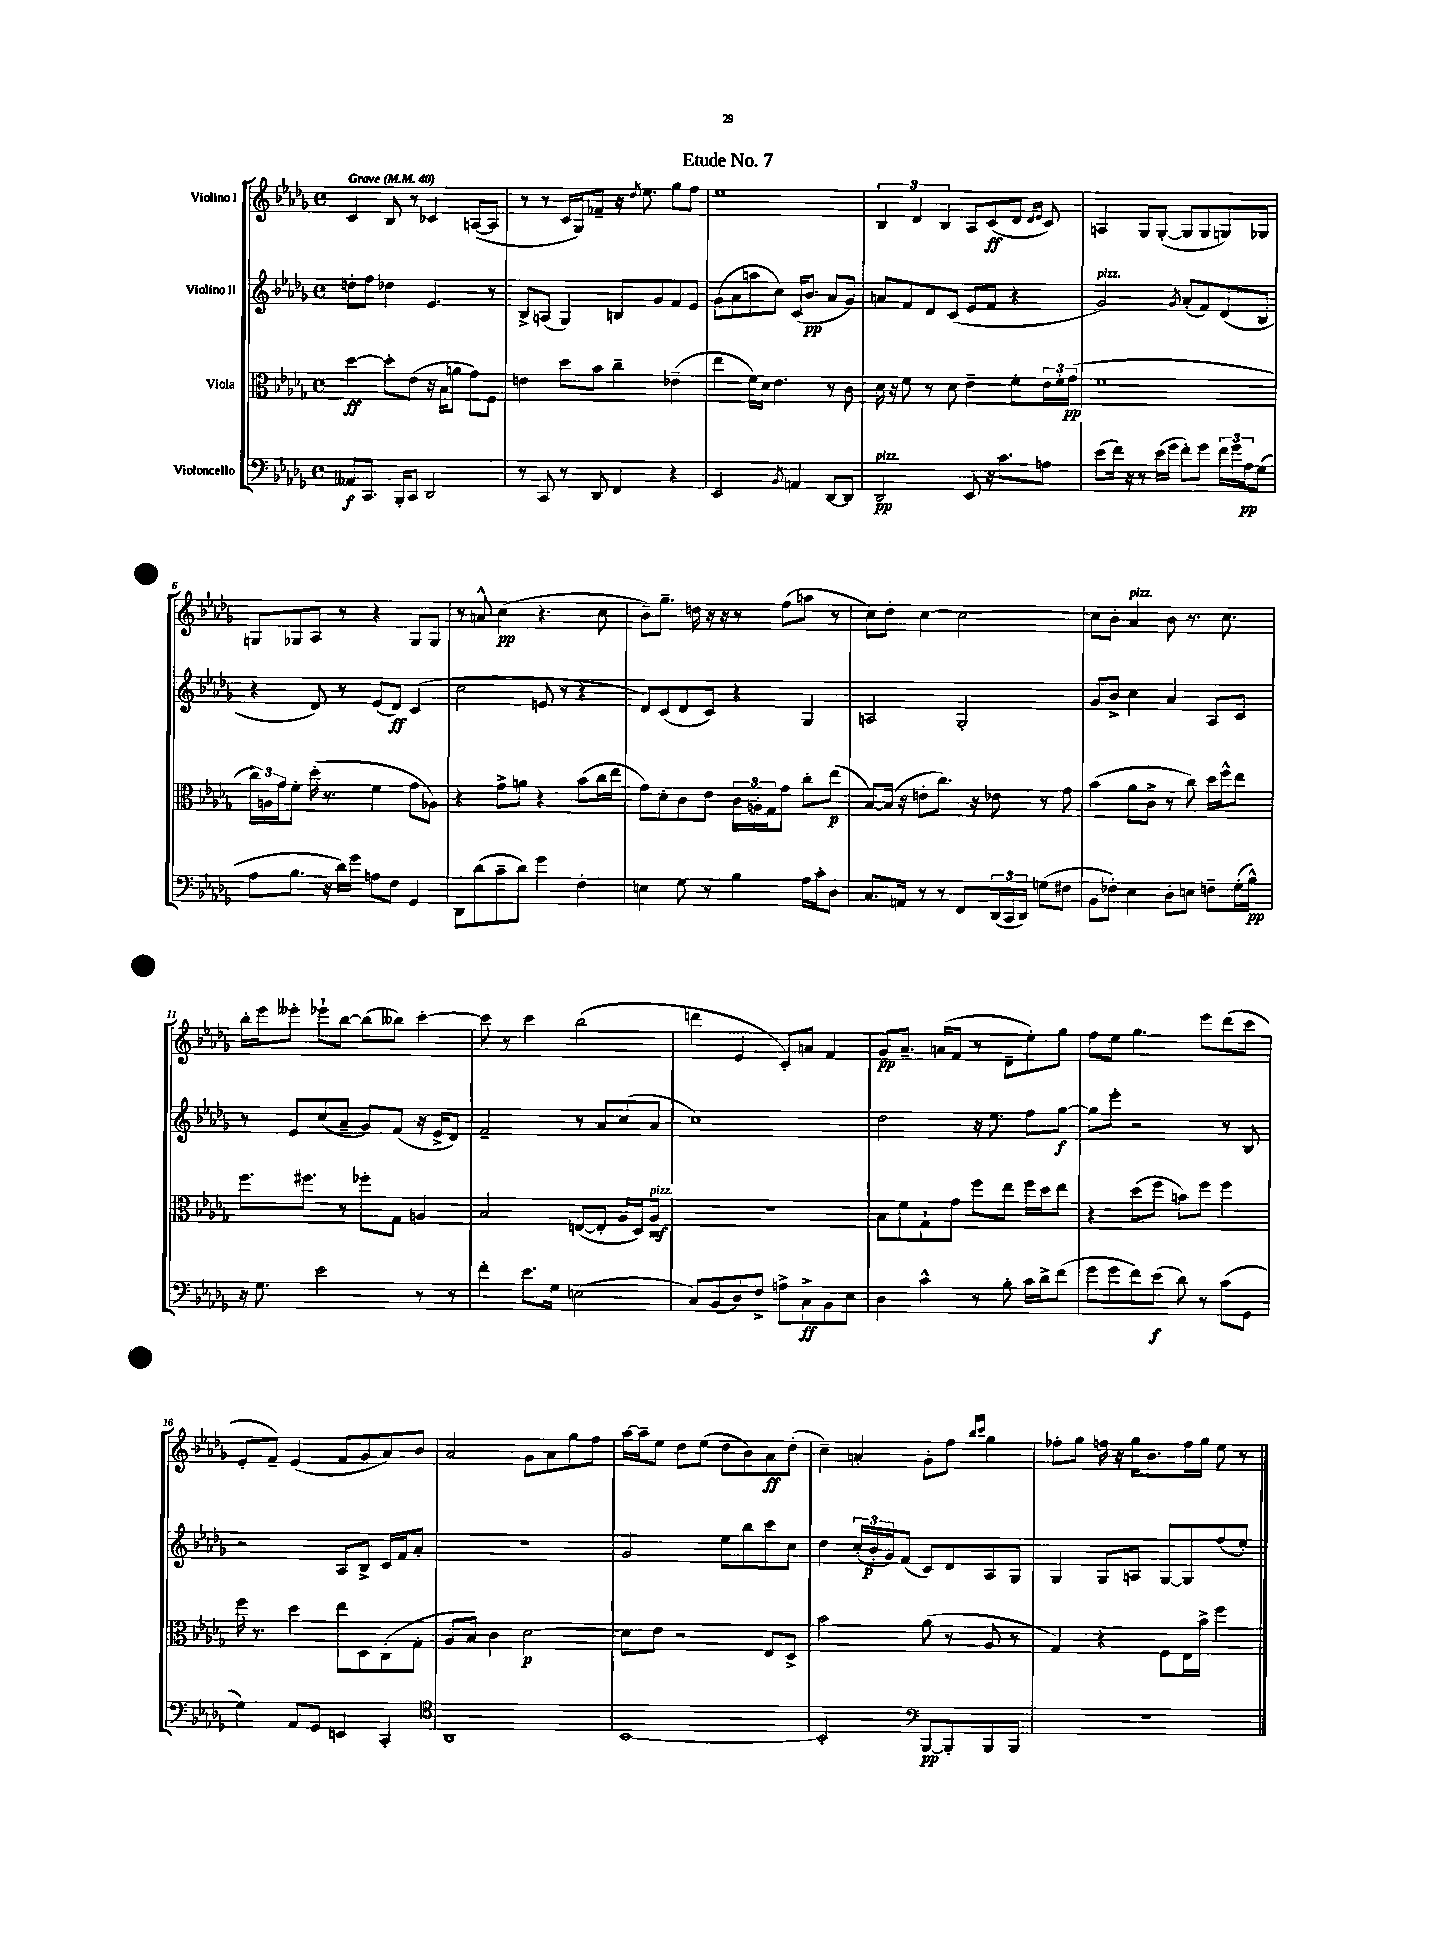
\header { title = "Etude No. 7" }
<<
\new StaffGroup <<
\new Staff = "s0" \with { instrumentName = "Violino I" } {
    \clef treble \key des \major \defaultTimeSignature \time 4/4 \tempo "Grave" 4 = 40
    c'4 bes8 r8 ces'4 a8~( a8 |
    r8 r8 c'16 ges16) fes'8-- r16 \acciaccatura { des''8 } ees''8. ges''8 f''8 |
    ees''1 |
    \tuplet 3/2 { bes4 des'4 bes4 } aes8 c'8\ff( des'8 \grace { des'16 ees'16 } c'8) |
    a4 ges8 ges8~-.( ges8 ges8 g8) ges8 |
    g8 ges8 aes8 r8 r4 ges8 ges8 |
    r8 a'8-^ c''4\pp( r4. c''8 |
    bes'8--) ges''8.-- d''16 r16 r16 r8 f''8( a''8 r8 |
    c''8) des''8-. c''4~ c''2~ |
    c''8 bes'8-. aes'4^\markup { \italic "pizz." } bes'8 r8. c''8. |
    bes''16-. ees'''16 eeses'''8-. ees'''8-! bes''8~ bes''8( beses''8) c'''4~-. |
    c'''8 r8 c'''4 bes''2( |
    d'''4 ees'4 c'8-.) a'8 f'4 |
    ges'8\pp aes'8.-- a'16( f'8 r8 des'8-- ees''8-.) ges''8 |
    f''8 ees''8 ges''4. ees'''8 des'''8( c'''8 |
    ees'8-. f'8--) ees'4( f'8 ges'8 aes'8) bes'8 |
    aes'2 ges'8 aes'8 ges''8 f''8 |
    aes''16~ aes''16-- ees''8 des''8 ees''8( des''8 bes'8) aes'8\ff des''8-.( |
    c''4--) a'4-. ges'8-. f''8 \grace { bes''16 c'''16 } ges''4 |
    fes''8-. ges''8 f''16 r16 ges''16 bes'8. f''16 ges''16 ees''8 r8 \bar "|." |
}
\new Staff = "s1" \with { instrumentName = "Violino II" } {
    \clef treble \key des \major \defaultTimeSignature \time 4/4
    d''8-. f''8 des''4 ees'4. r8 |
    bes8-> a8( ges4) b8 ges'8 f'8 ees'8 |
    ges'8( aes'8 a''8 c''8) c'16( bes'8.\pp aes'8 ges'8) |
    a'8 f'8 des'8 c'8( ees'8 f'8 r4 |
    ges'2^\markup { \italic "pizz." }) \acciaccatura { ges'8 } aes'8-.( f'8) des'8( bes8 |
    r4 des'8) r8 ees'8( des'8\ff) c'4( |
    c''2 e'8 r8 r4 |
    des'8) c'8( des'8 c'8) r4 ges4 |
    a2 ges2-. |
    ges'8 bes'8-> c''4 aes'4 aes8 c'8 |
    r8 ees'8 c''8( aes'8-- ges'8) f'8( r16 ees'16-> des'8) |
    f'2-- r8 aes'8 c''8( aes'8 |
    c''1) |
    des''2 r16 ees''8. f''8 ges''8~\f |
    ges''8 ees'''8-. r2 r8 bes8 |
    r2 aes8 bes8-> c'16 f'16 aes'8-. |
    R1 |
    ges'2 ees''8 bes''8 c'''8 c''8 |
    des''4 \tuplet 3/2 { c''16-.( bes'16-.\p ges'16) } f'8( c'8) des'8 aes8 ges8 |
    ges4 ges8 a8 ges8~ ges8 f''8( ees''8-.) \bar "|." |
}
\new Staff = "s2" \with { instrumentName = "Viola" } {
    \clef alto \key des \major \defaultTimeSignature \time 4/4
    des''4~\ff des''8-. ees'8( r16 bes16 a'8 ges'8) f8 |
    e'4 des''8 bes'8 c''4-- ees'4--( |
    ees''4 f'16) des'16 ees'4. r8 c'8 |
    des'16 r16 f'8 r8 des'8 ees'4-- f'8-. \tuplet 3/2 { ees'16 f'16-. ges'16\pp( } |
    f'1 |
    \tuplet 3/2 { c''16) a16 ges'16 } f'8-. des''16-.( r8. f'4 ges'8 aes8) |
    r4 ges'8-> a'8 r4 bes'8( c''16 ees''16 |
    ges'8) des'8-. c'8 ees'8 \tuplet 3/2 { c'16 a16-. ges16 } ges'8 c''8-. ees''8\p( |
    bes8~) bes16( r16 e'8-. c''8.) r16 ees'8 r8 ges'8 |
    bes'4( aes'8 c'8-> r8 c''8) des''16 f''16-^ ees''8 |
    f''8. fis''8. r8 fes''8-. ges8 a4 |
    bes2 e8~( e8-. aes16 des16) aes8\mf^\markup { \italic "pizz." } |
    R1 |
    bes8 f'8 ges8-! ges'8 f''8 ees''8 f''16 des''16 ees''8 |
    r4 des''8( f''8 b'8) f''8 f''4 |
    f''16 r8. des''4 ees''8 des8 c8-.( ges8-. |
    aes8 bes8) c'4 des'2~\p |
    des'8 ees'8 r2 ees8 des8-> |
    bes'2 aes'8( r8 aes8 r8 |
    ges4) r4 f8 ees16 bes'16-> f''4 \bar "|." |
}
\new Staff = "s3" \with { instrumentName = "Violoncello" } {
    \clef bass \key des \major \defaultTimeSignature \time 4/4
    aeses,8\f c,8. bes,,16-. c,8 des,2 |
    r8 c,8 r8 des,8 f,4 r4 |
    ees,2 \acciaccatura { bes,8 } a,4 des,8~ des,8 |
    des,2\pp^\markup { \italic "pizz." } ees,8 r16 c'8. a8 |
    ees'8( f'16) r16 r8 ees'16( ges'16 f'8-.) ges'8 \tuplet 3/2 { f'16 ges'16 aes16\pp } ges8( |
    aes8 bes8. r16 des'16) ges'16 a8 f8 ges,4 |
    des,8 des'8( c'8-- des'8) ges'4 f4-. |
    e4 ges8 r8 bes4 aes16 c'16-. des8 |
    c8. a,16 r8 r8 f,8 \tuplet 3/2 { des,16( c,16 des,16) } g8( fis8 |
    bes,8 fes8-.) ees4 des8-. e8 f8-- ges16-.( bes16-^\pp) |
    r16 ges8. ees'2 r8 r8 |
    f'4-. ees'8. ges16 e2( |
    c8) bes,8( des8) f8-> a8-> c8->\ff bes,8 ees8 |
    des4 c'4-^ r8 bes8-. c'16 des'16-> f'8( |
    ges'8 ges'8 f'8) ees'8\f( des'8) r8 c'8( ges,8 |
    ges4) aes,8 ges,8 e,4 c,4-. |
    \clef tenor aes,1 |
    bes,1~ |
    bes,2-. \clef bass bes,,8~\pp bes,,8-. bes,,8 bes,,8 |
    R1 \bar "|." |
}
>>
>>
